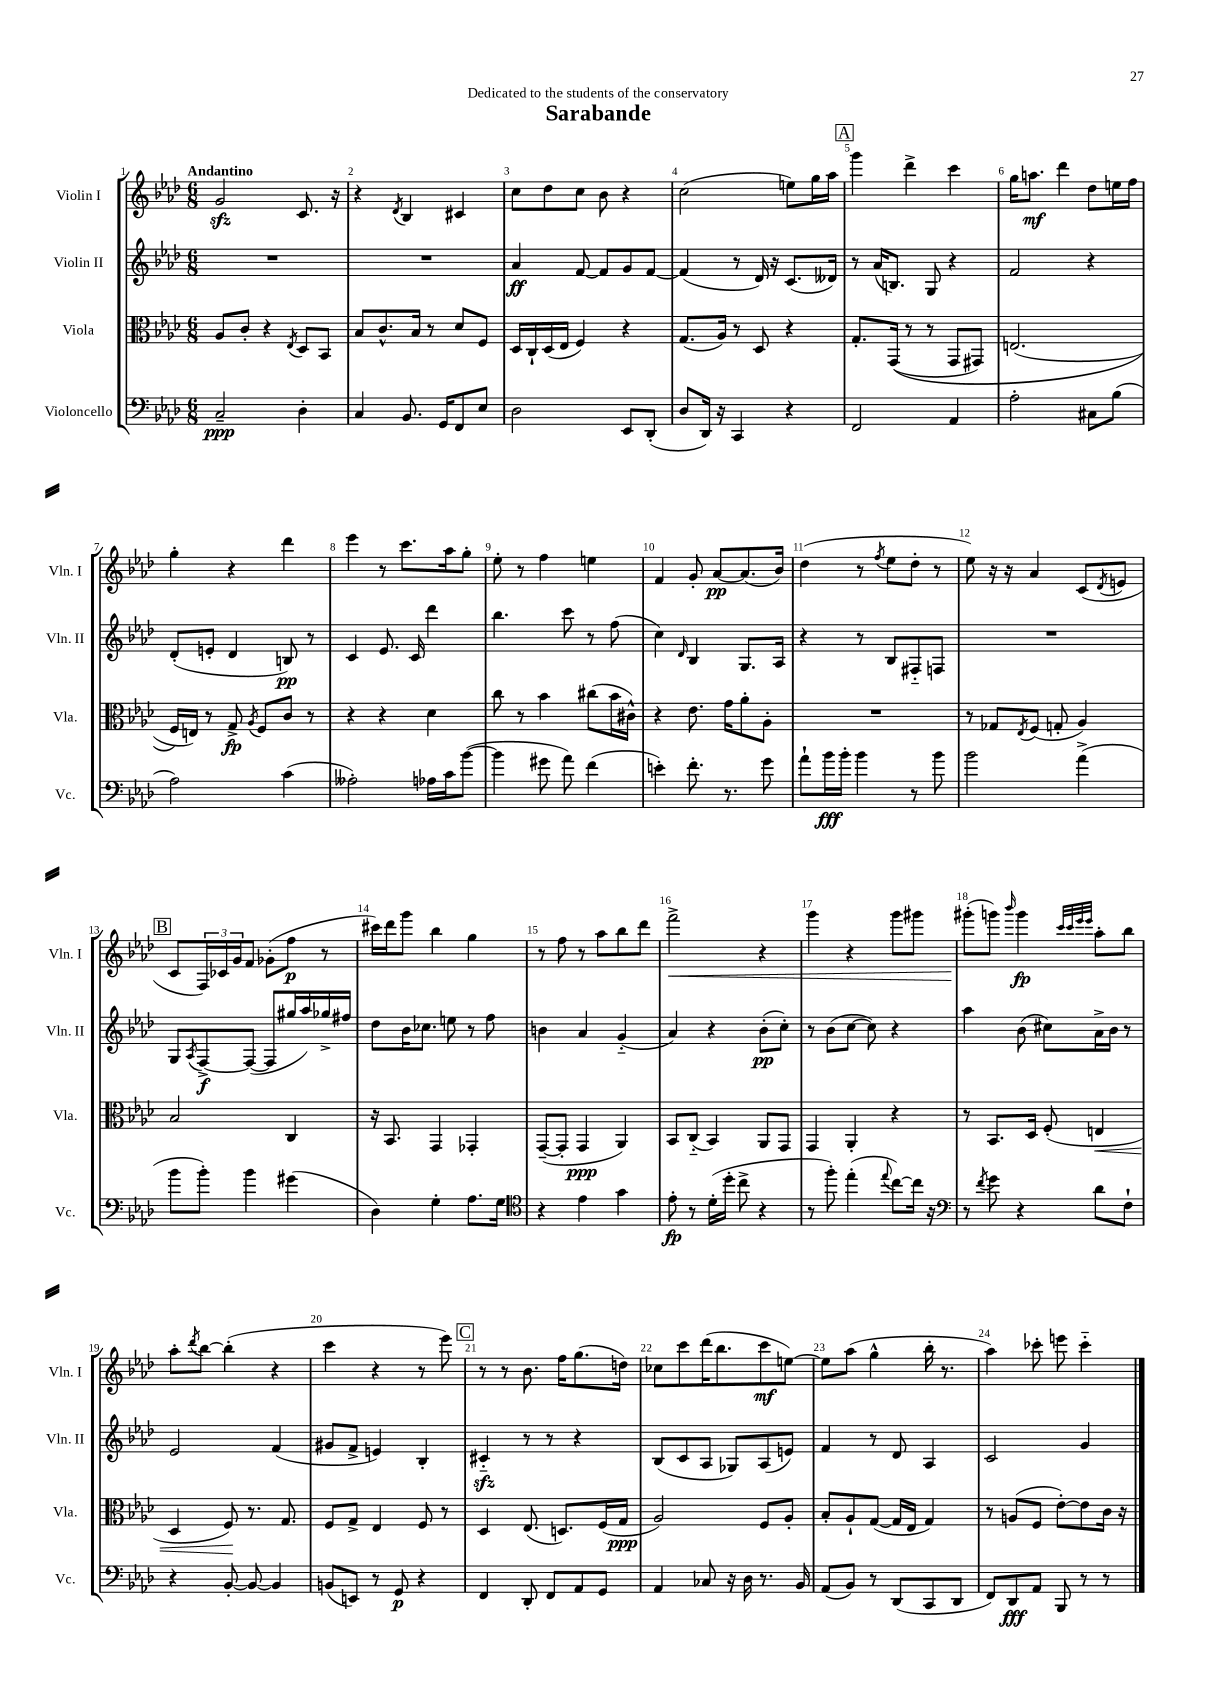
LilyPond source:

\header { title = "Sarabande" dedication = "Dedicated to the students of the conservatory" }
<<
\new StaffGroup <<
\new Staff = "s0" \with { instrumentName = "Violin I" shortInstrumentName = "Vln. I" } {
    \clef treble \key aes \major \numericTimeSignature \time 6/8 \tempo "Andantino"
    g'2\sfz c'8. r16 |
    r4 \acciaccatura { des'8 } bes4 cis'4 |
    c''8 des''8 c''8 bes'8 r4 |
    c''2( e''8) g''16 aes''16 |
    \mark \markup { \box "A" } g'''4 des'''4-> c'''4 |
    g''16 a''8.\mf des'''4 des''8 e''16 f''16 |
    g''4-. r4 des'''4 |
    ees'''4 r8 c'''8. aes''16 g''8-. |
    ees''8-. r8 f''4 e''4 |
    f'4 g'8-. aes'8~\pp aes'8.( bes'16) |
    des''4( r8 \acciaccatura { f''8 } ees''8 des''8-. r8 |
    ees''8) r16 r16 aes'4 c'8( \acciaccatura { des'8 } e'8 |
    \mark \markup { \box "B" } c'8 \tuplet 3/2 { f16) ces'16 g'16 } f'8 ges'8-.( f''8\p r8 |
    cis'''16) des'''16 g'''8 bes''4 g''4 |
    r8 f''8 r8 aes''8 bes''8 des'''8 |
    f'''2->\< r4 |
    g'''4 r4 g'''8 gis'''8 |
    gis'''8-.\!( g'''8) \grace { bes'''16 } g'''4\fp \grace { c'''32 c'''32 ees'''32 ees'''32 } aes''8-. bes''8 |
    aes''8-. \acciaccatura { des'''8 } bes''8~ bes''4-.( r4 |
    c'''4 r4 r8 ees'''8) |
    \mark \markup { \box "C" } r8 r8 bes'8. f''16 g''8.( d''16) |
    ces''8 c'''8 des'''16( bes''8. c'''8\mf e''8~) |
    e''8 aes''8( g''4-^ bes''16-. r8. |
    aes''4) ces'''8-. e'''8 ces'''4-_ \bar "|." |
}
\new Staff = "s1" \with { instrumentName = "Violin II" shortInstrumentName = "Vln. II" } {
    \clef treble \key aes \major \numericTimeSignature \time 6/8
    R2. |
    R2. |
    aes'4\ff f'8~ f'8 g'8 f'8~ |
    f'4( r8 des'16) r16 c'8.( deses'16) |
    \mark \markup { \box "A" } r8 aes'16( b8.) g8 r4 |
    f'2 r4 |
    des'8-.( e'8-. des'4 b8\pp) r8 |
    c'4 ees'8. c'16 des'''4 |
    bes''4. c'''8 r8 f''8( |
    c''4) \grace { des'16 } bes4 g8. aes16 |
    r4 r8 bes8 fis8-_ f8 |
    R2. |
    \mark \markup { \box "B" } g8 \acciaccatura { aes8 } f8~->\f f8~( f8 gis''16 aes''16) ges''16-> fis''16 |
    des''8 bes'16 ces''8. e''8 r8 f''8 |
    b'4 aes'4 g'4-_( |
    aes'4) r4 bes'8-.\pp( c''8-.) |
    r8 bes'8( c''8~ c''8) r4 |
    aes''4 bes'8( cis''8) aes'16-> bes'16 r8 |
    ees'2 f'4( |
    gis'8 f'8-> e'4) bes4-. |
    \mark \markup { \box "C" } cis'4-_\sfz r8 r8 r4 |
    bes8( c'8 aes8 ges8) aes8( e'8) |
    f'4 r8 des'8 aes4 |
    c'2 g'4 \bar "|." |
}
\new Staff = "s2" \with { instrumentName = "Viola" shortInstrumentName = "Vla." } {
    \clef alto \key aes \major \numericTimeSignature \time 6/8
    aes8 c'8-. r4 \acciaccatura { ees8 } des8 bes,8 |
    bes8 c'8.-^ bes16 r8 des'8 f8 |
    des16 c16-! des16( ees16 f4) r4 |
    g8.( aes16) r8 des8 r4 |
    \mark \markup { \box "A" } g8.-. g,16(\( r8 r8 g,8 gis,8) |
    e2.( |
    f16\) e16) r8 g8->\fp \acciaccatura { aes8 } f8 c'8 r8 |
    r4 r4 des'4 |
    c''8 r8 bes'4 cis''8( bes'16 cis'16-^) |
    r4 ees'8. g'16 aes'8-. aes8-. |
    R2. |
    r8 ges8 \acciaccatura { ees8 } f8( g8-. aes4) |
    \mark \markup { \box "B" } bes2 c4 |
    r16 bes,8. g,4 ges,4-. |
    g,8~--( g,8-. g,4\ppp aes,4) |
    bes,8 c8-_( bes,4) aes,8 g,8 |
    g,4 aes,4-. r4 |
    r8 bes,8. des16 f8-.( e4\< |
    des4 f8\!) r8. g8. |
    f8 g8-> ees4 f8 r8 |
    \mark \markup { \box "C" } des4 ees8.( d8.) f16( g16\ppp |
    aes2) f8 aes8-. |
    bes8-. aes8-! g8~( g16 ees16 g4) |
    r8 a8( f8 ees'8~-.) ees'8 c'16 r16 \bar "|." |
}
\new Staff = "s3" \with { instrumentName = "Violoncello" shortInstrumentName = "Vc." } {
    \clef bass \key aes \major \numericTimeSignature \time 6/8
    c2--\ppp des4-. |
    c4 bes,8. g,16 f,8 ees8 |
    des2 ees,8 des,8-.( |
    des8 des,16) r16 c,4 r4 |
    \mark \markup { \box "A" } f,2 aes,4 |
    aes2-. cis8 bes8( |
    aes2) c'4( |
    aeses2-.) aes16 c'16 bes'8~( |
    bes'4 gis'8 aes'8) f'4( |
    e'4-.) f'8.-. r8. g'8 |
    aes'8-! bes'16\fff bes'16-. bes'4 r8 bes'8 |
    bes'2 aes'4->( |
    \mark \markup { \box "B" } bes'8 bes'8-.) bes'4 gis'4( |
    des4) g4-. aes8. g16 |
    \clef tenor r4 ees'4 g'4 |
    ees'8-.\fp r8 des'16-.( des''16-. c''8-> r4 |
    r8 f''8-.) ees''4-.( \appoggiatura { ees''8 } c''8~) c''16 r16 |
    \clef bass r8 \acciaccatura { f'8 } g'8 r4 des'8 f8-! |
    r4 bes,8~-. bes,8~ bes,4 |
    b,8( e,8) r8 g,8\p r4 |
    \mark \markup { \box "C" } f,4 des,8-. f,8 aes,8 g,8 |
    aes,4 ces8 r16 des16 r8. bes,16 |
    aes,8( bes,8) r8 des,8( c,8 des,8 |
    f,8) des,8\fff aes,8 bes,,8 r8 r8 \bar "|." |
}
>>
>>
\layout { \context { \Score \override BarNumber.break-visibility = ##(#f #t #t) barNumberVisibility = #all-bar-numbers-visible } }
